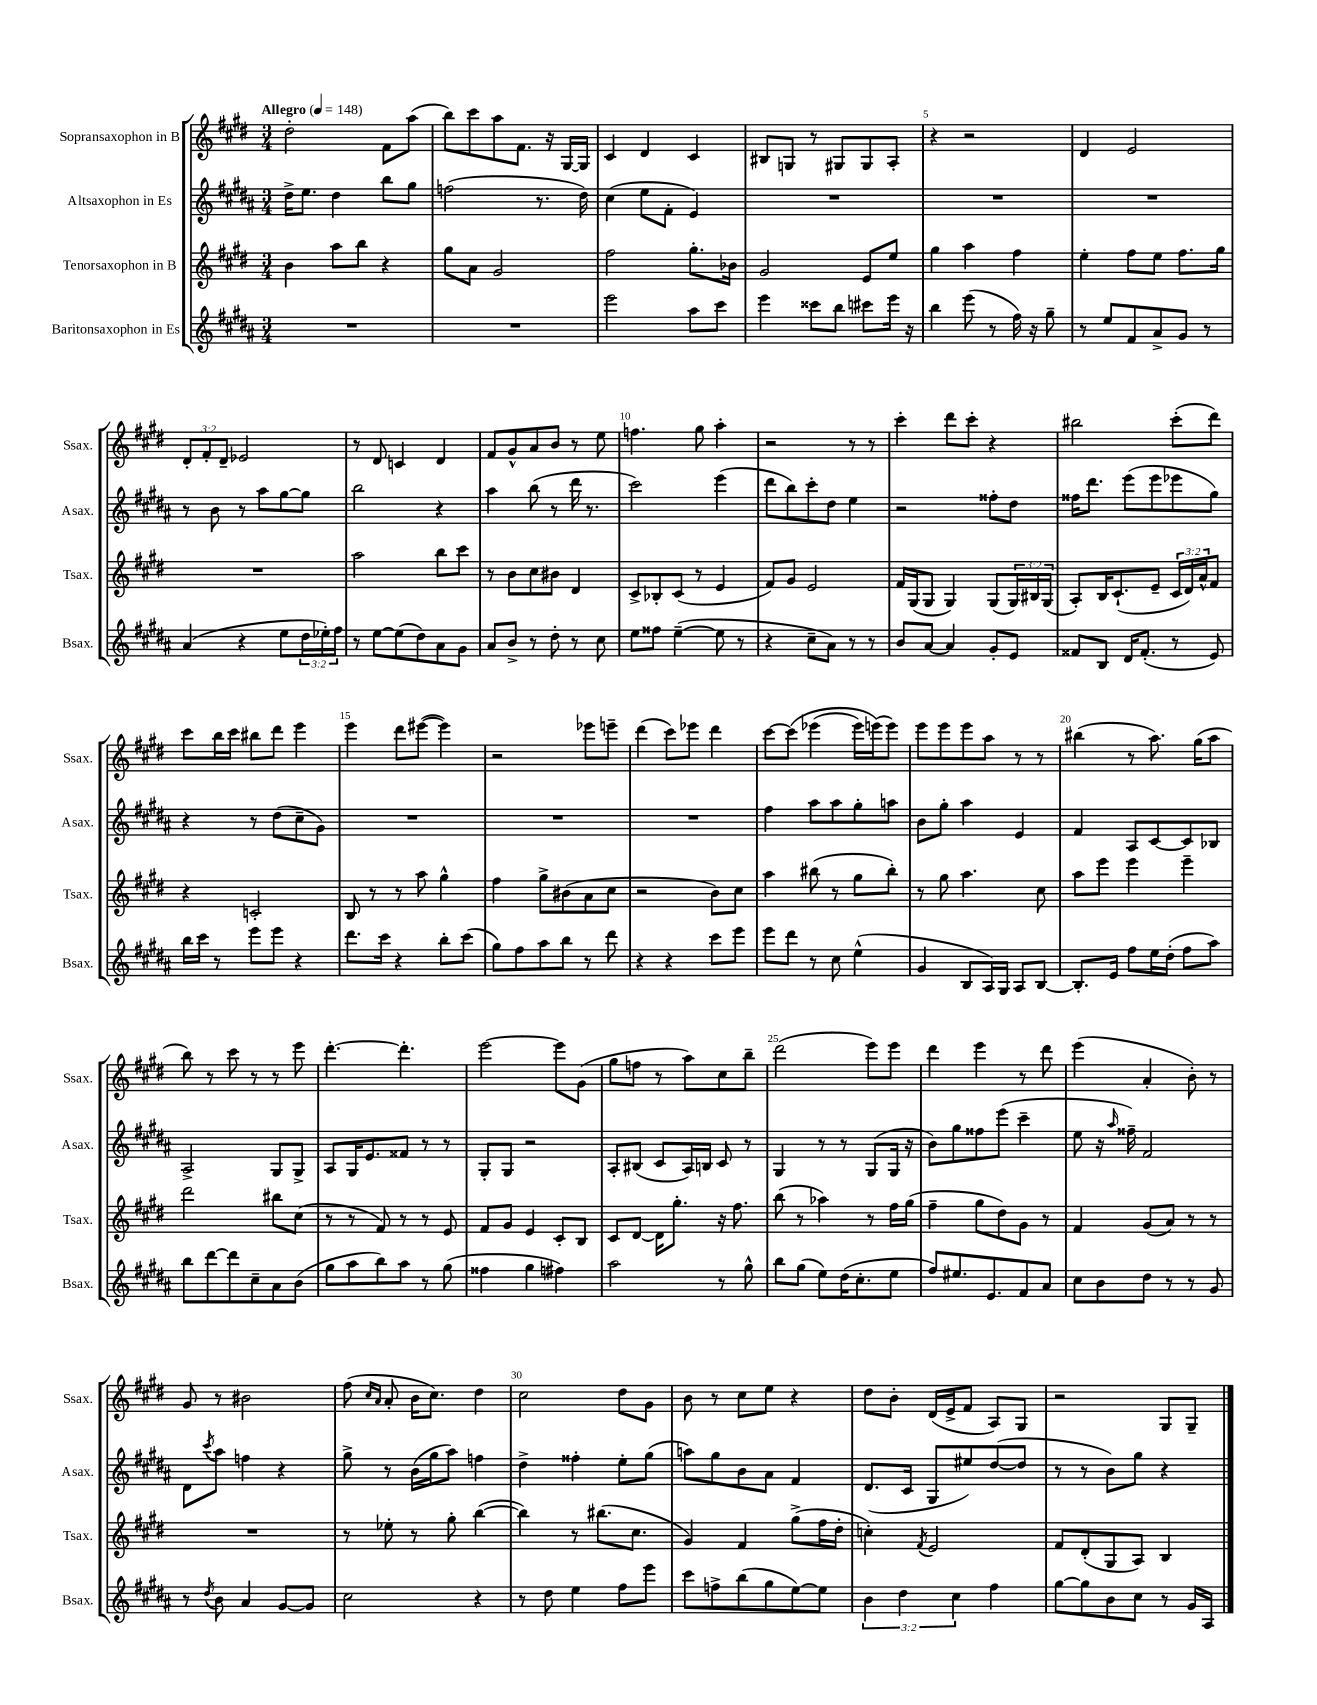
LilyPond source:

<<
\new StaffGroup <<
\new Staff = "s0" \with { instrumentName = "Sopransaxophon in B" shortInstrumentName = "Ssax." } {
    \clef treble \key e \major \numericTimeSignature \time 3/4 \override Staff.TupletNumber.text = #tuplet-number::calc-fraction-text \tempo "Allegro" 4 = 148
    dis''2-. fis'8 a''8( |
    b''8) cis'''8 a''8 fis'8. r16 gis16~ gis16 |
    cis'4 dis'4 cis'4 |
    bis8 g8 r8 gis8 gis8 a8-. |
    r4 r2 |
    dis'4 e'2 |
    \tuplet 3/2 { dis'8-. fis'8-. dis'8-- } ees'2 |
    r8 dis'8 c'4 dis'4 |
    fis'8 gis'8-^ a'8 b'8 r8 e''8 |
    f''4. gis''8 a''4-. |
    r2 r8 r8 |
    cis'''4-. dis'''8 cis'''8-. r4 |
    bis''2 cis'''8-.( dis'''8) |
    cis'''8 b''16 cis'''16 bis''8 dis'''8 e'''4 |
    e'''4 dis'''8 eis'''8~( eis'''4) |
    r2 ees'''8 e'''8-- |
    dis'''4( cis'''8) ees'''8 dis'''4 |
    cis'''8~ cis'''8\( ees'''4( ees'''16) e'''16(\) e'''8) |
    e'''8 e'''8 e'''8 a''8 r8 r8 |
    bis''4( r8 a''8.) gis''16( a''8 |
    b''8) r8 cis'''8 r8 r8 e'''8 |
    dis'''4.~-. dis'''4.-. |
    e'''2~ e'''8 gis'8( |
    gis''8 f''8 r8 a''8) cis''8 b''8-- |
    dis'''2( e'''8) e'''8 |
    dis'''4 e'''4 r8 dis'''8 |
    e'''4( a'4-. b'8-.) r8 |
    gis'8 r8 bis'2 |
    fis''8( \grace { cis''16 a'16 } a'8-. b'16 cis''8.) dis''4 |
    cis''2 dis''8 gis'8 |
    b'8 r8 cis''8 e''8 r4 |
    dis''8 b'8-. dis'16( e'16-> fis'8 a8) gis8 |
    r2 gis8 gis8-- \bar "|." |
}
\new Staff = "s1" \with { instrumentName = "Altsaxophon in Es" shortInstrumentName = "Asax." } {
    \clef treble \key b \major \numericTimeSignature \time 3/4
    dis''16-> e''8. dis''4 b''8 gis''8 |
    f''2( r8. dis''16) |
    cis''4( e''8 fis'8-. e'4) |
    R2. |
    R2. |
    R2. |
    r8 b'8 r8 ais''8 gis''8~ gis''8 |
    b''2 r4 |
    ais''4 b''8( r8 dis'''16 r8. |
    cis'''2) e'''4( |
    dis'''8 b''8) cis'''8-. dis''8 e''4 |
    r2 fisis''8-. dis''8 |
    fisis''16 dis'''8. e'''8( e'''8 ees'''8 gis''8) |
    r4 r8 dis''8( cis''8-- gis'8) |
    R2. |
    R2. |
    R2. |
    fis''4 ais''8 ais''8 gis''8-. a''8 |
    b'8 gis''8-. ais''4 e'4 |
    fis'4 ais8 cis'8~ cis'8 bes8 |
    ais2-> gis8 gis8-> |
    ais8 gis16 e'8. fisis'8 r8 r8 |
    gis8-. gis8 r2 |
    ais8-. bis8( cis'8 ais16) b16 cis'8 r8 |
    gis4 r8 r8 gis8( gis16 r16 |
    b'8) gis''8 fisis''8 e'''8( cis'''4-- |
    e''8 r16 \grace { ais''16 } fisis''16--) fis'2 |
    dis'8 \acciaccatura { cis'''8 } ais''8 f''4 r4 |
    gis''8-> r8 b'16( gis''16 ais''8) f''4 |
    dis''4-> fisis''4-. e''8-. gis''8( |
    a''8) gis''8 b'8 ais'8 fis'4 |
    dis'8.( cis'16 gis8 eis''8) dis''8~( dis''8 |
    r8 r8 b'8) gis''8 r4 \bar "|." |
}
\new Staff = "s2" \with { instrumentName = "Tenorsaxophon in B" shortInstrumentName = "Tsax." } {
    \clef treble \key e \major \numericTimeSignature \time 3/4 \override Staff.TupletNumber.text = #tuplet-number::calc-fraction-text
    b'4 a''8 b''8 r4 |
    gis''8 a'8 gis'2 |
    fis''2 gis''8.-. bes'16 |
    gis'2 e'8 e''8 |
    gis''4 a''4 fis''4 |
    e''4-. fis''8 e''8 fis''8. gis''16 |
    R2. |
    a''2 b''8 cis'''8 |
    r8 b'8 cis''8 bis'8 dis'4 |
    cis'8-> bes8-. cis'8( r8 e'4 |
    fis'8) gis'8 e'2 |
    fis'16 gis16( gis8 gis4) gis8( \tuplet 3/2 { gis16) bis16 gis16( } |
    a8-.) b16 cis'8.-!( e'8-- \tuplet 3/2 { cis'16 dis'16) a'16-^ } fis'8 |
    r4 c'2-. |
    b8 r8 r8 a''8 gis''4-^ |
    fis''4 gis''8-> bis'8( a'8 cis''8 |
    r2 b'8) cis''8 |
    a''4 bis''8( r8 gis''8 bis''8-.) |
    r8 gis''8 a''4. cis''8 |
    a''8 e'''8 e'''4 e'''4-- |
    dis'''2 bis''8 cis''8( |
    r8 r8 fis'8) r8 r8 e'8 |
    fis'8 gis'8 e'4 cis'8-. b8 |
    cis'8 dis'8~ dis'16 gis''8.-. r16 fis''8. |
    b''8( r8 aes''4) r8 fis''16 gis''16( |
    fis''4-- gis''8 dis''8) gis'8 r8 |
    fis'4 gis'8( a'8) r8 r8 |
    R2. |
    r8 ees''8-. r8 gis''8-. b''4~( |
    b''4) r8 bis''8.( cis''8. |
    gis'4) fis'4 gis''8->( fis''16 dis''16-. |
    c''4-.) \acciaccatura { fis'8 } e'2 |
    fis'8 dis'8-.( gis8 a8) b4 \bar "|." |
}
\new Staff = "s3" \with { instrumentName = "Baritonsaxophon in Es" shortInstrumentName = "Bsax." } {
    \clef treble \key b \major \numericTimeSignature \time 3/4 \override Staff.TupletNumber.text = #tuplet-number::calc-fraction-text
    R2. |
    R2. |
    e'''2 ais''8 cis'''8 |
    e'''4 cisis'''8 b''8 cis'''8 e'''16 r16 |
    b''4 e'''8( r8 fis''16) r16 gis''8-- |
    r8 e''8 fis'8 ais'8-> gis'8 r8 |
    ais'4( r4 e''8 \tuplet 3/2 { dis''16 ees''16-.) fis''16 } |
    r8 e''8~ e''8( dis''8) ais'8 gis'8 |
    ais'8 b'8-> r8 dis''8-. r8 cis''8 |
    e''8 fisis''8 e''4~--( e''8 r8 |
    r4 cis''8-- ais'8) r8 r8 |
    b'8 ais'8~ ais'4 gis'8-. e'8 |
    fisis'8 b8 dis'16 fisis'8.-.( r8 e'8) |
    b''16 cis'''16 r8 e'''8 e'''8 r4 |
    dis'''8. cis'''16 r4 b''8-. cis'''8( |
    gis''8) fis''8 ais''8 b''8 r8 dis'''8 |
    r4 r4 cis'''8 e'''8 |
    e'''8 dis'''8 r8 cis''8 e''4-^( |
    gis'4 b8 ais16) gis16 ais8 b8~ |
    b8.-. e'16 fis''8 e''16 dis''16-.( fis''8 ais''8) |
    b''8 dis'''8~ dis'''8 cis''8-- ais'8 b'8( |
    gis''8 ais''8 b''8) ais''8 r8 gis''8( |
    fisis''4 gis''4 fis''4) |
    ais''2 r8 gis''8-^ |
    b''8 gis''8( e''8) dis''16( cis''8.-. e''8 |
    fis''8) eis''8. e'8. fis'8 ais'8 |
    cis''8 b'8 dis''8 r8 r8 gis'8 |
    r8 \acciaccatura { dis''8 } b'8 ais'4 gis'8~ gis'8 |
    cis''2 r4 |
    r8 dis''8 e''4 fis''8 e'''8 |
    cis'''8 f''8-> b''8( gis''8 e''8~) e''8 |
    \tuplet 3/2 { b'4 dis''4 cis''4 } fis''4 |
    gis''8~ gis''8 b'8 cis''8 r8 gis'16 ais16 \bar "|." |
}
>>
>>
\layout { \context { \Score \override BarNumber.break-visibility = ##(#f #t #t) barNumberVisibility = #(every-nth-bar-number-visible 5) } }
